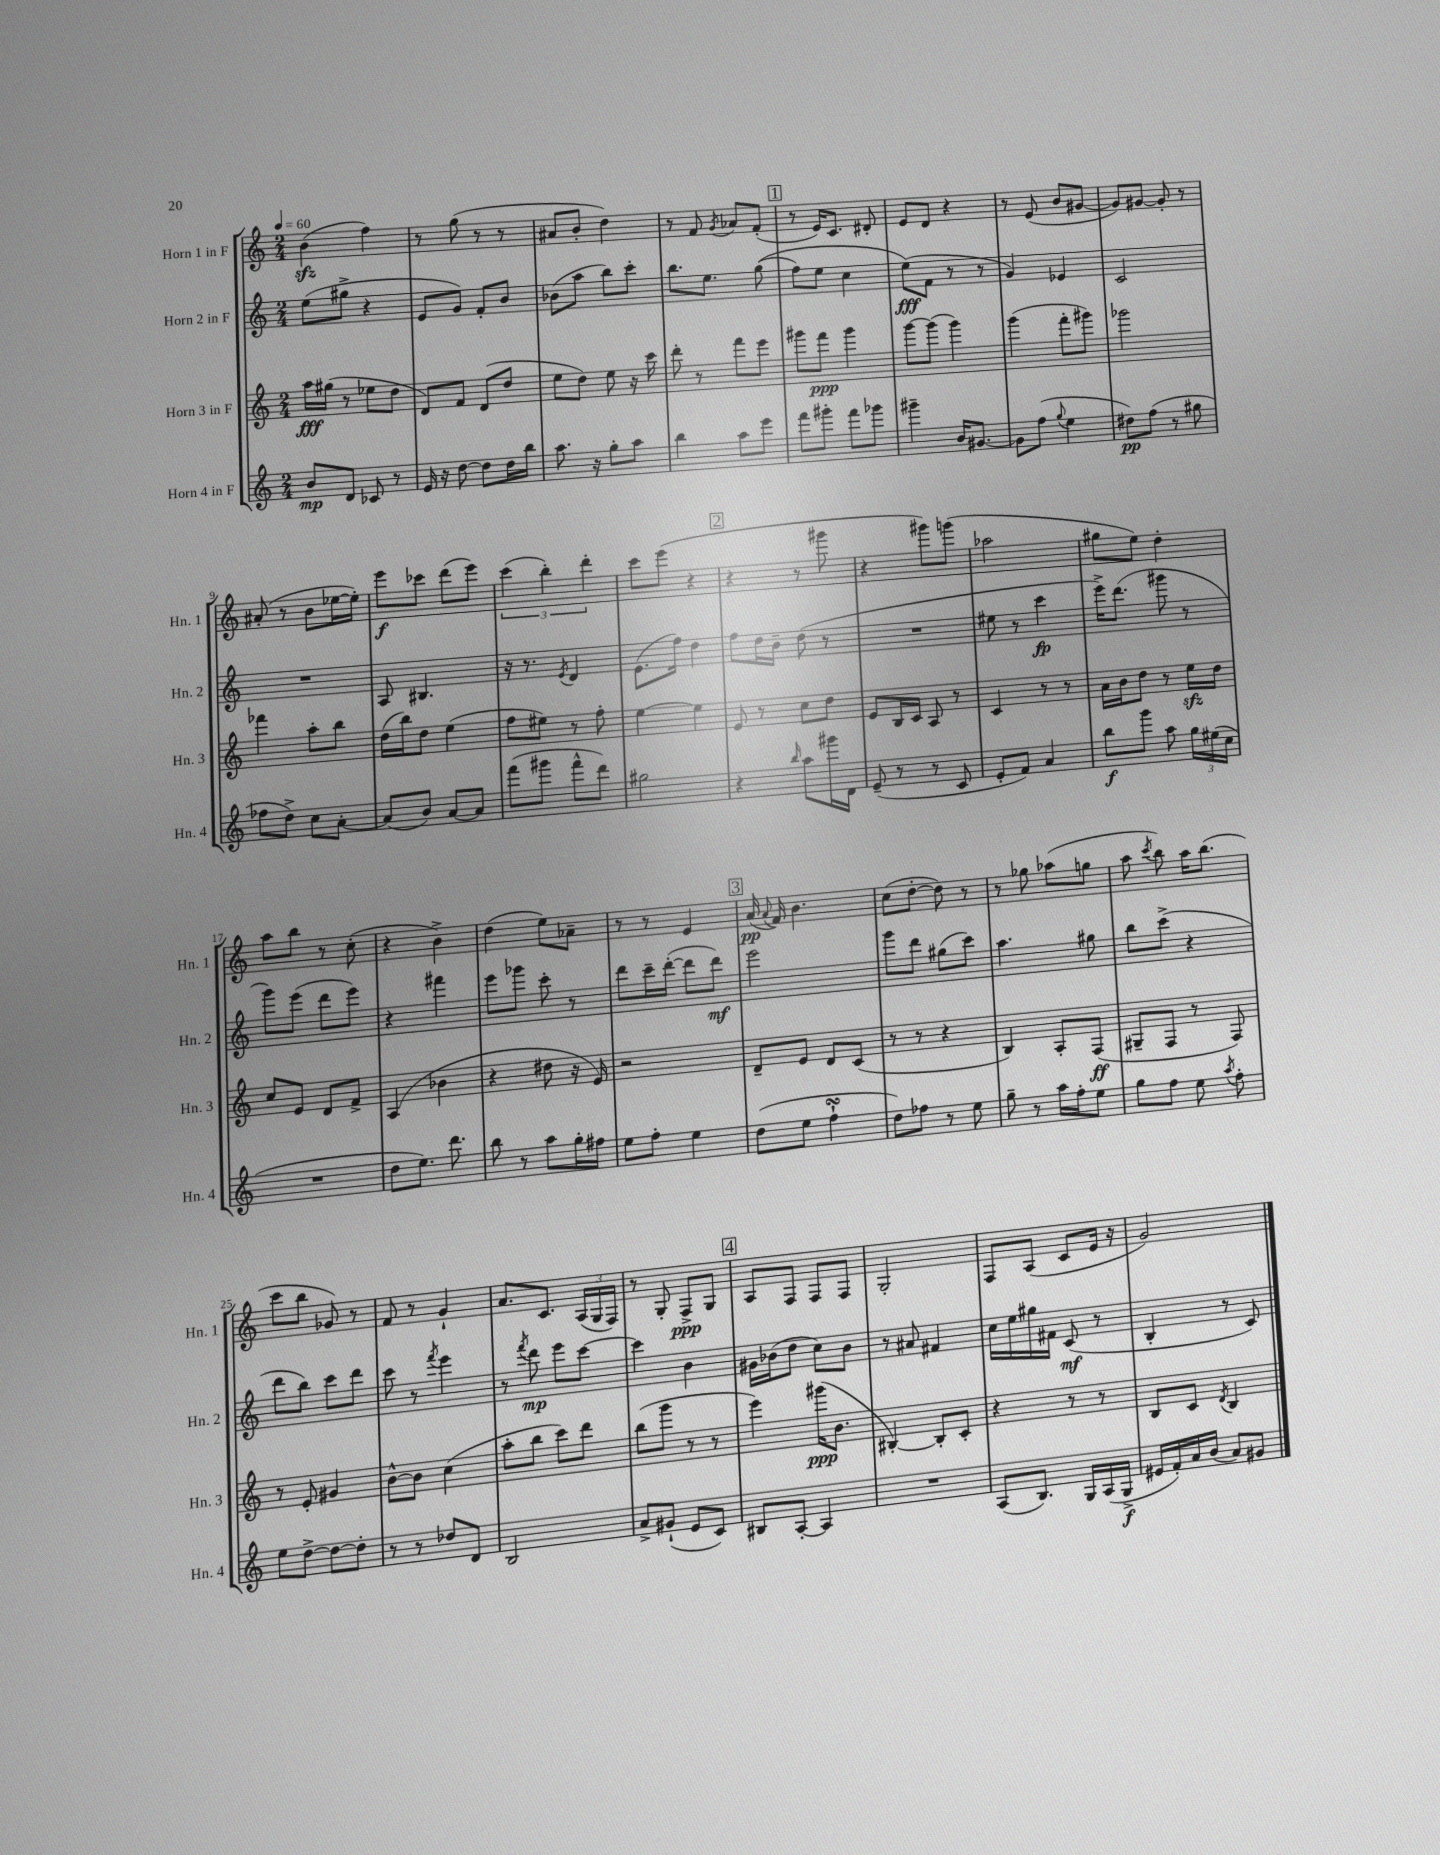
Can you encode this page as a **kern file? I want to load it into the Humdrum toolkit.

**kern	**kern	**kern	**kern
*staff4	*staff3	*staff2	*staff1
*clefG2	*clefG2	*clefG2	*clefG2
*k[]	*k[]	*k[]	*k[]
*M2/4	*M2/4	*M2/4	*M2/4
*MM60	*MM60	*MM60	*MM60
8b	16aa	(8ee	(4b
.	(16gg#	.	.
8d	8r	8gg#^	.
8c-	8ee-	4r	4ff)
8r	8dd	.	.
=	=	=	=
16e	8d)	8e	8r
16r	.	.	.
[8dd	8f	8g)	(8gg
8dd]	(8d	8f'	8r
16dd	8dd	8b	8r
16bb	.	.	.
=	=	=	=
8.aa	8ee	(8b-	8a#
.	8dd)	8aa	8b'
16r	.	.	.
8gg'	8ee	8bb)	4dd)
8aa	16r	8ccc'	.
.	16ccc	.	.
=	=	=	=
4bb	8ddd'	8.bb	8r
.	8r	.	8f
.	.	8.ee	.
.	.	.	8qg
8aa	8fff	.	8a-
8eee	8eee	&((8gg	(8f'
=	=	=	=
8fff	8ggg#	8ff)	8r
8ggg#'	8fff	8ee	16e)
.	.	.	8.c
8fff	4ggg#	4cc	.
8ggg-	.	.	8d#'
=	=	=	=
4ggg#~	[8ggg	(8ee&)	8e
.	(8ggg]	8f	8d
16b	4ggg)	8r	4r
[8.g#	.	.	.
.	.	8r	.
=	=	=	=
8g#]	(4ggg	4g)	8r
(8ff	.	.	(8e
8qqgg	.	.	.
4ee	8fff'	4e-	8b
.	8ggg#)	.	[8g#
=	=	=	=
8dd#)	2ggg-	2c	8g#])
(8ff	.	.	[8g#
8r	.	.	8g#']
8gg#	.	.	8r
=	=	=	=
8ff-	4fff-	2r	(8a#'
8dd^)	.	.	8r
8cc	8aa'	.	8b
[8a'	8bb	.	[16ee-
.	.	.	16ee-'])
=	=	=	=
(8a]	(16dd	8A	8eee
.	16bb)	.	.
8b)	8dd	4.B#	8ccc-
[8a	(4ee	.	(8ddd
8a]	.	.	8eee)
=	=	=	=
(8fff	8ff	16r	(6ccc
.	.	8.r	.
8ggg#	8ee#)	.	.
.	.	.	6bb')
.	.	8qe	.
8fff^^	8r	4d	.
.	.	.	6ddd'
8ddd)	8ff'	.	.
=	=	=	=
2gg#	[4ee	(8.e	8ccc
.	.	.	(8eee
.	.	16ff)	.
.	4ee]	4dd	4r
=	=	=	=
4r	8e	8ff	4r
.	8r	16dd	.
.	.	16b~	.
16qqbb	.	.	.
8aa	8cc	(8dd	8r
16ggg#	8dd	8r	8ggg#
16d	.	.	.
=	=	=	=
(8e~	8e	2r	4r
8r	16B	.	.
.	16c	.	.
8r	8A	.	8ggg#)
8c	8r	.	(8ggg
=	=	=	=
8e'	4c	8ee#	2aa-
8f)	.	8r	.
4a	8r	4ccc	.
.	8r	.	.
=	=	=	=
8bb	16a	16eee^)	8gg#
.	16b	(8.ddd	.
8ggg	8dd	.	8ee)
8aa	8r	8ggg#	4dd'
24gg	16ee	8r	.
(24ee#	.	.	.
.	16dd	.	.
24cc	.	.	.
=	=	=	=
2r	8cc	8ggg)	8aa
.	8e	(8eee	8bb
.	8d	8ddd	8r
.	8f^	8eee)	(8cc'
=	=	=	=
8dd	(4A	4r	4r
8.ee)	.	.	.
.	4b-	4fff#	4b^)
8.ddd	.	.	.
=	=	=	=
8bb	4r	8eee	(4dd
8r	.	8ggg-	.
8aa	8dd#	8ccc'	8ee)
16gg'	16r	8r	8a-~
16ff#	16e)	.	.
=	=	=	=
8ee	2r	8ddd	8r
8ff'	.	16ccc~	8r
.	.	([16ddd'	.
4ee	.	8ddd]	4e
.	.	8ddd)	.
=	=	=	=
(8dd	8d~	2eee	(16a
.	.	.	8qqa
.	.	.	16f)
8ee	8e	.	4.b
4ff`	8d	.	.
.	(8c	.	.
=	=	=	=
8dd)	8r	8ggg	(8cc
8ff-	8r	8ddd	[8dd'
8r	4r	(8gg#	8dd])
8ee	.	8ccc)	8r
=	=	=	=
8gg~	4B)	4.aa	8r
8r	.	.	8gg-
16aa	8A'	.	(8aa-
16ff'	.	.	.
8ee	(8F	8gg#	8gg
=	=	=	=
8gg	8G#~	8bb	8aa
.	.	.	8qccc
8ff	8F	(8ccc^	8bb)
8ee	8r	4r	16aa
.	.	.	(8.bb
8qaa	.	.	.
8ff'	8F)	.	.
=	=	=	=
8ee	8r	8ddd	8ccc
[8dd^	8e'	8bb)	8bb
8dd_	4g#	8ccc	8g-)
8dd']	.	8ddd	8r
=	=	=	=
8r	[8b^^	8ccc	8f
8r	8b]	8r	8r
.	.	8qfff	.
8dd-	(4cc	4eee	4g`
8d	.	.	.
=	=	=	=
2B	8aa'	8r	8.a
.	.	8qfff	.
.	8bb	8ddd	.
.	.	.	8.c
.	8ccc)	8eee	.
.	8ddd	[8ccc	(24A
.	.	.	24G
.	.	.	24F)
=	=	=	=
8a^	(8bb	4ccc]	8r
(8g#`	8ggg	.	8G'
8e	8r	4b	8F^
8c)	8r	.	8G
=	=	=	=
8B#	4eee)	16g#	8A
.	.	(16b-	.
[8A'	.	8dd	8F
4A]	(16ggg#	8cc)	8F
.	8.b	.	.
.	.	8b-	8F
=	=	=	=
2r	[4B#')	8r	2G'
.	.	8a#	.
.	8B#']	4f#	.
.	8c'	.	.
=	=	=	=
(8A	4r	16cc	8F
.	.	16ee	.
8.B)	.	16gg#	(8A
.	.	16f#	.
.	8r	(8c	8c
16G	.	.	.
(16A	8r	8r	16e
16G^	.	.	16r
=	=	=	=
16e#	8B	4B'	2g)
16f')	.	.	.
16a	8c	.	.
(16b	.	.	.
.	8qd	.	.
8a)	4B	8r	.
8g#	.	8c)	.
==	==	==	==
*-	*-	*-	*-
